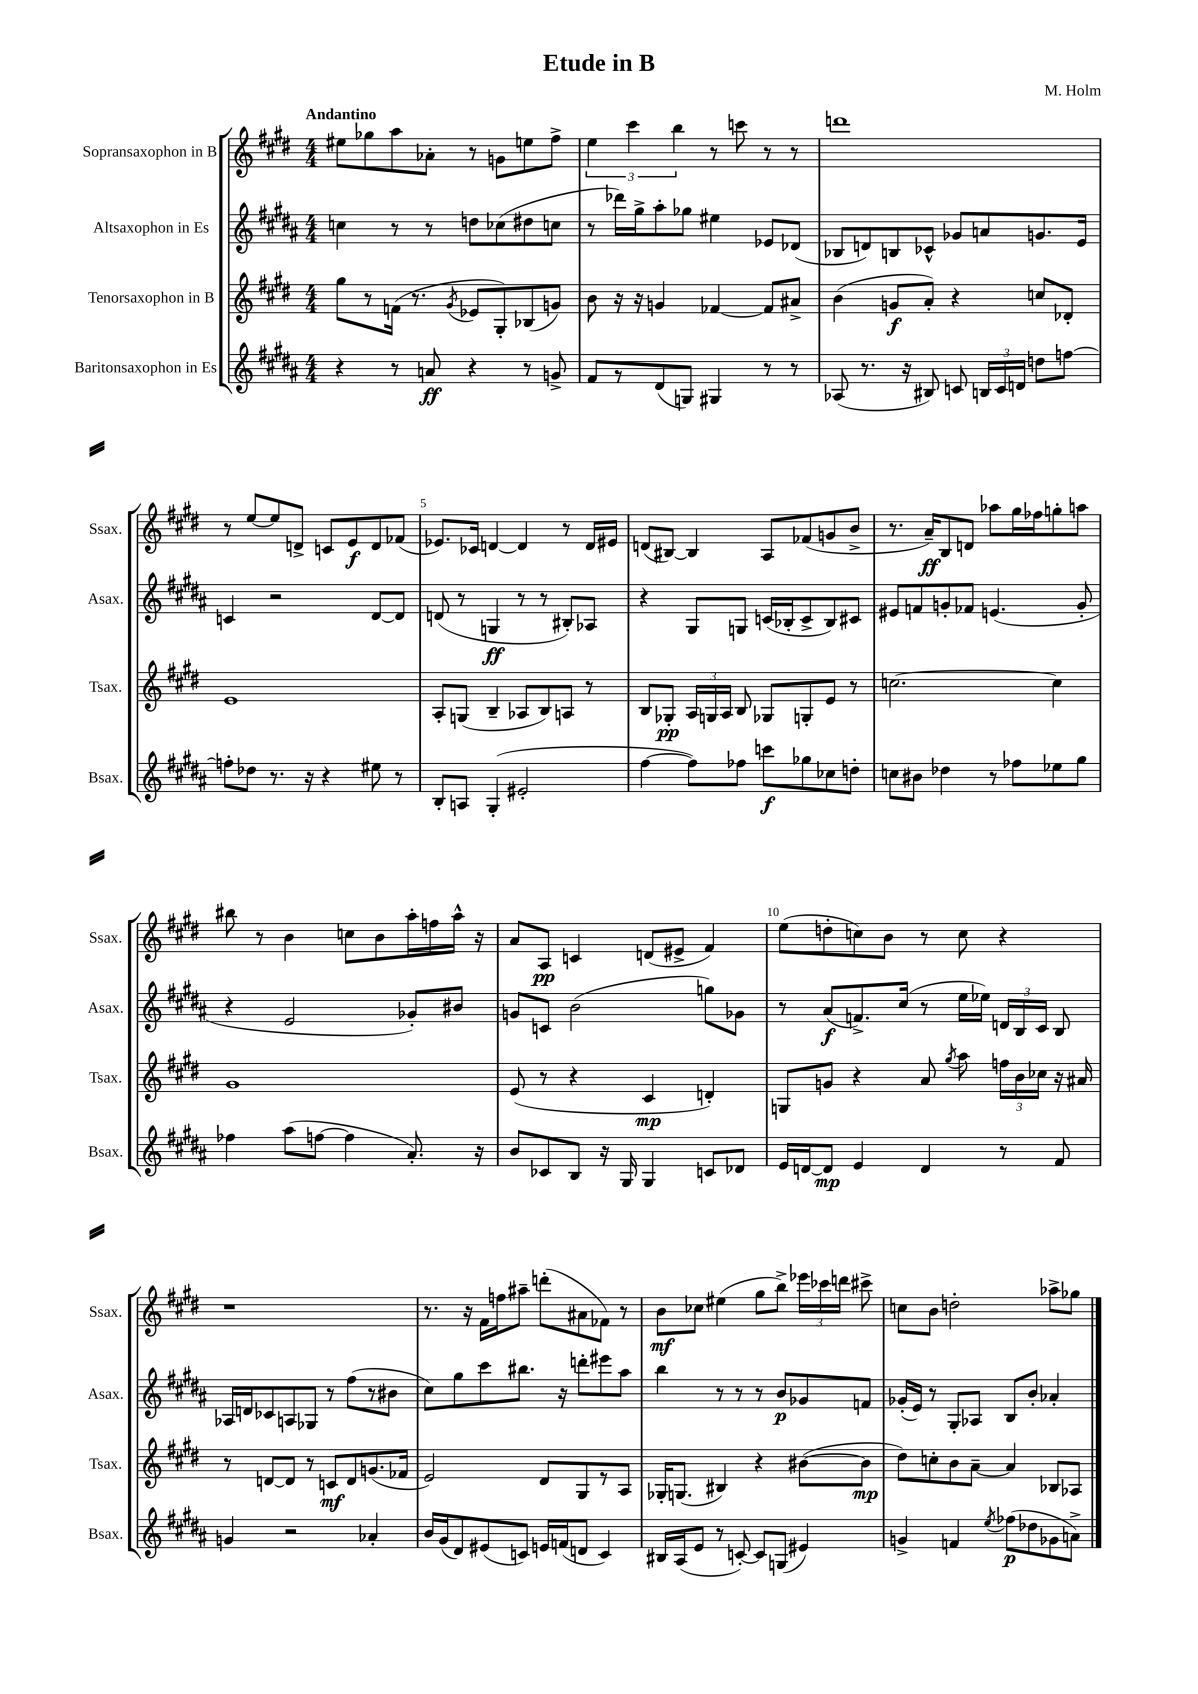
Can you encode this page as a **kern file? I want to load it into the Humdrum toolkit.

**kern	**dynam	**kern	**dynam	**kern	**dynam	**kern	**dynam
*part4	*part4	*part3	*part3	*part2	*part2	*part1	*part1
*staff4	*staff4	*staff3	*staff3	*staff2	*staff2	*staff1	*staff1
*I"Baritonsaxophon in Es	*	*I"Tenorsaxophon in B	*	*I"Altsaxophon in Es	*	*I"Sopransaxophon in B	*
*I'Bsax.	*	*I'Tsax.	*	*I'Asax.	*	*I'Ssax.	*
*clefG2	*	*clefG2	*	*clefG2	*	*clefG2	*
*k[f#c#g#d#a#]	*	*k[f#c#g#d#]	*	*k[f#c#g#d#a#]	*	*k[f#c#g#d#]	*
*M4/4	*	*M4/4	*	*M4/4	*	*M4/4	*
=1	=1	=1	=1	=1	=1	=1	=1
!	!	!	!	!	!	!LO:TX:a:B:t=Andantino	!
4r	.	8gg#\L	.	4ccn\	.	8ee#X\L	.
.	.	8r	.	.	.	8gg-X\	.
8r	.	(16fn\Jk	.	8r	.	8aa\	.
.	.	8.r	.	.	.	.	.
8an/	ff	.	.	8r	.	8a-X'\J	.
.	.	8qg#/	.	.	.	.	.
4r	.	8e-X/L	.	8ddn\L	.	8r	.
.	.	8G#'/)	.	(8cc-X\	.	8gn\L	.
8r	.	(8B-X/	.	8dd#X\	.	8een\	.
8gn^/	.	8gn/J)	.	8ccn\J	.	8ff#^\J	.
=2	=2	=2	=2	=2	=2	=2	=2
8f#/L	.	8b\	.	8r	.	6ee\	.
8r	.	16r	.	16ddd-X\LL)	.	.	.
.	.	.	.	.	.	6ccc#\	.
.	.	16r	.	16gg#^\J	.	.	.
(8d#/	.	4gn/	.	8aa#'\	.	.	.
.	.	.	.	.	.	6bb\	.
8Gn/J)	.	.	.	8gg-X\J	.	.	.
4G#X/	.	[4f-X/	.	4ee#X\	.	8r	.
.	.	.	.	.	.	8cccn\	.
8r	.	8f-/L]	.	8e-X/L	.	8r	.
8r	.	8a#X^/J	.	(8d-X/J	.	8r	.
=3	=3	=3	=3	=3	=3	=3	=3
(8A-X/	.	(4b\	.	8B-X/L	.	1dddn	.
8.r	.	.	.	8dn/)	.	.	.
.	.	8gn/L	f	8Bn/	.	.	.
16r	.	.	.	.	.	.	.
8B#X/)	.	8a'/J)	.	8c-X^^/J	.	.	.
8cn/	.	4r	.	8g-X/L	.	.	.
24Bn/LL	.	.	.	8an/	.	.	.
24c/	.	.	.	.	.	.	.
24dn/JJ	.	.	.	.	.	.	.
8ddn\L	.	8ccn/L	.	8.gn/	.	.	.
[8ffn\J	.	8d-X'/J	.	.	.	.	.
.	.	.	.	16e/Jk	.	.	.
!!LO:LB:g=z
=4	=4	=4	=4	=4	=4	=4	=4
8ffn'\L]	.	1e	.	4cn/	.	8r	.
8dd-X\J	.	.	.	.	.	[8ee/L	.
8.r	.	.	.	2r	.	8ee/]	.
.	.	.	.	.	.	8dn^/J	.
16r	.	.	.	.	.	.	.
4r	.	.	.	.	.	8cn/L	.
.	.	.	.	.	.	8e/	f
8ee#X\	.	.	.	[8d#/L	.	8d/	.
8r	.	.	.	8d#/J]	.	(8f-X/J	.
=5	=5	=5	=5	=5	=5	=5	=5
8B'/L	.	8A'/L	.	(8dn/	.	8.e-X/L)	.
8An/J	.	(8Gn/J	.	8r	.	.	.
.	.	.	.	.	.	16c-X/Jk	.
(4G#'/	.	4B~/	.	4Gn/	ff	[4dn/	.
2e#X'/	.	8A-X/L	.	8r	.	4d/]	.
.	.	8B/)	.	8r	.	.	.
.	.	8An/J	.	8B#X'/L)	.	8r	.
.	.	8r	.	8A-X/J	.	16d/LL	.
.	.	.	.	.	.	16e#X/JJ	.
=6	=6	=6	=6	=6	=6	=6	=6
[4ff#\	.	8B/L	.	4r	.	(8dn/L	.
.	.	8G-X'/J	pp	.	.	[8B#X/J)	.
8ff#\L])	.	24A/LL	.	8G#/L	.	4B#/]	.
.	.	24Gn/	.	.	.	.	.
.	.	24A/JJ	.	.	.	.	.
8ff-X\J	.	8B/	.	8Gn/J	.	.	.
8cccn\L	f	8G-X/L	.	(16cn/LL	.	8A/L	.
.	.	.	.	16B-X'/J	.	.	.
8gg-X\	.	8Gn'/	.	8c^/	.	(8f-X/	.
8cc-X\	.	8e/J	.	8B-/)	.	8gn/	.
8ddn'\J	.	8r	.	8c#X/J	.	8b^/J	.
=7	=7	=7	=7	=7	=7	=7	=7
8ccn\L	.	[2.ccn\	.	8e#X/L	.	8.r	.
8b#X\J	.	.	.	8fn/	.	.	.
.	.	.	.	.	.	16a~/KL)	ff
4dd-X\	.	.	.	8gn'/	.	8B/	.
.	.	.	.	8f-X/J	.	8dn/J	.
8r	.	.	.	(4.en/	.	8aa-X\L	.
8ff-X\L	.	.	.	.	.	16gg#\L	.
.	.	.	.	.	.	16ff-X\J	.
8ee-X\	.	4cc\]	.	.	.	8ggn'\	.
8gg#\J	.	.	.	8g'/	.	8aan\J	.
!!LO:LB:g=z
=8	=8	=8	=8	=8	=8	=8	=8
4ff-X\	.	1g#	.	4r	.	8bb#X\	.
.	.	.	.	.	.	8r	.
(8aa#\L	.	.	.	2e/	.	4b\	.
[8ffn\J	.	.	.	.	.	.	.
4ff\]	.	.	.	.	.	8ccn\L	.
.	.	.	.	.	.	8b\	.
8.a#'/)	.	.	.	8g-X'/L)	.	16aa'\L	.
.	.	.	.	.	.	16ffn\	.
.	.	.	.	8b#X/J	.	16aa^^\JJ	.
16r	.	.	.	.	.	16r	.
=9	=9	=9	=9	=9	=9	=9	=9
8b/L	.	(8e/	.	8gn/L	.	8a/L	.
8c-X/	.	8r	.	8cn/J	.	8A/J	pp
8B/J	.	4r	.	(2b\	.	4cn/	.
16r	.	.	.	.	.	.	.
16G#/	.	.	.	.	.	.	.
4G#/	.	4c#/	mp	.	.	(8dn/L	.
.	.	.	.	.	.	8e#X^/J	.
8cn/L	.	4dn'/)	.	8ggn\L)	.	4f#/)	.
8d-X/J	.	.	.	8g-X\J	.	.	.
=10	=10	=10	=10	=10	=10	=10	=10
16e/LL	.	8Gn/L	.	8r	.	(8ee\L	.
[16dn/J	.	.	.	.	.	.	.
8d/J]	mp	8gn/J	.	(8a#/L	f	8ddn'\	.
4e/	.	4r	.	8.fn^/)	.	8ccn\)	.
.	.	.	.	.	.	8b\J	.
.	.	.	.	(16cc#/Jk	.	.	.
4d/	.	8a/	.	8r	.	8r	.
.	.	8qgg#/	.	.	.	.	.
.	.	8aa\	.	16ee\LL	.	8cc\	.
.	.	.	.	16ee-X\JJ)	.	.	.
8r	.	24ffn\LL	.	24dn/LL	.	4r	.
.	.	24b\	.	24B/	.	.	.
.	.	24cc-X\JJ	.	24c#/JJ	.	.	.
8f#/	.	16r	.	8B/	.	.	.
.	.	16a#X/	.	.	.	.	.
!!LO:LB:g=z
=11	=11	=11	=11	=11	=11	=11	=11
4gn/	.	8r	.	16A-X/LL	.	1r	.
.	.	.	.	16dn/J	.	.	.
.	.	[8dn/L	.	8c-X/	.	.	.
2r	.	8d/J]	.	8An/	.	.	.
.	.	8r	.	8G-X/J	.	.	.
.	.	8cn/L	mf	8r	.	.	.
.	.	8d/	.	(8ff#\L	.	.	.
4a-X'/	.	(8.gn/	.	8r	.	.	.
.	.	.	.	8b#X\J	.	.	.
.	.	16f-X/Jk	.	.	.	.	.
=12	=12	=12	=12	=12	=12	=12	=12
16b/LL	.	2e/)	.	8cc#\L)	.	8.r	.
(16g#/J	.	.	.	.	.	.	.
8d#/)	.	.	.	8gg#\	.	.	.
.	.	.	.	.	.	16r	.
(8e#X/	.	.	.	8ccc#\	.	16f#\LL	.
.	.	.	.	.	.	16ffn\J	.
8cn/J)	.	.	.	8.bb#X\J	.	8aa#X~\J	.
16en/LL	.	8d#/L	.	.	.	(8dddn'\L	.
(16fn/J	.	.	.	16r	.	.	.
8dn/J	.	8G#/	.	8dddn'\L	.	8a#X\	.
4c/)	.	8r	.	8eee#X\	.	8f-X\J)	.
.	.	8A/J	.	8aa#\J	.	8r	.
=13	=13	=13	=13	=13	=13	=13	=13
16B#X/LL	.	16G-X'/KL	.	4bb\	.	8b\L	mf
(16A#/J	.	(8.Gn/J	.	.	.	.	.
8e/J	.	.	.	.	.	8cc-X\J	.
8r	.	4B#X/)	.	8r	.	(4ee#X\	.
[8cn'/)	.	.	.	8r	.	.	.
8c/L]	.	4r	.	8r	.	8gg#\L	.
(8Gn/J	.	.	.	8b/L	p	8bb^\J)	.
4e#X/)	.	([8b#X\L	.	8g-X/	.	24eee-X\LL	.
.	.	.	.	.	.	24ccc-X\	.
.	.	.	.	.	.	24dddn\JJ	.
.	.	8b#\J]	mp	8fn/J	.	8ccc#X^\	.
=14	=14	=14	=14	=14	=14	=14	=14
4gn^/	.	8dd#\L)	.	(16g-X'/LL	.	8ccn\L	.
.	.	.	.	16e/JJ)	.	.	.
.	.	8ccn'\	.	8r	.	8b\J	.
4fn/	.	8b\	.	8G#'/L	.	2ddn'\	.
.	.	[8a~\J	.	8A-X/J	.	.	.
8qee/	.	.	.	.	.	.	.
(8ff-X\L	p	4a/]	.	8B/L	.	.	.
8dd-X\	.	.	.	8b'/J	.	.	.
8g-X\	.	8B-X/L	.	4a-X'/	.	8aa-X^\L	.
8an^\J)	.	8A-X/J	.	.	.	8gg-X\J	.
==	==	==	==	==	==	==	==
*-	*-	*-	*-	*-	*-	*-	*-
